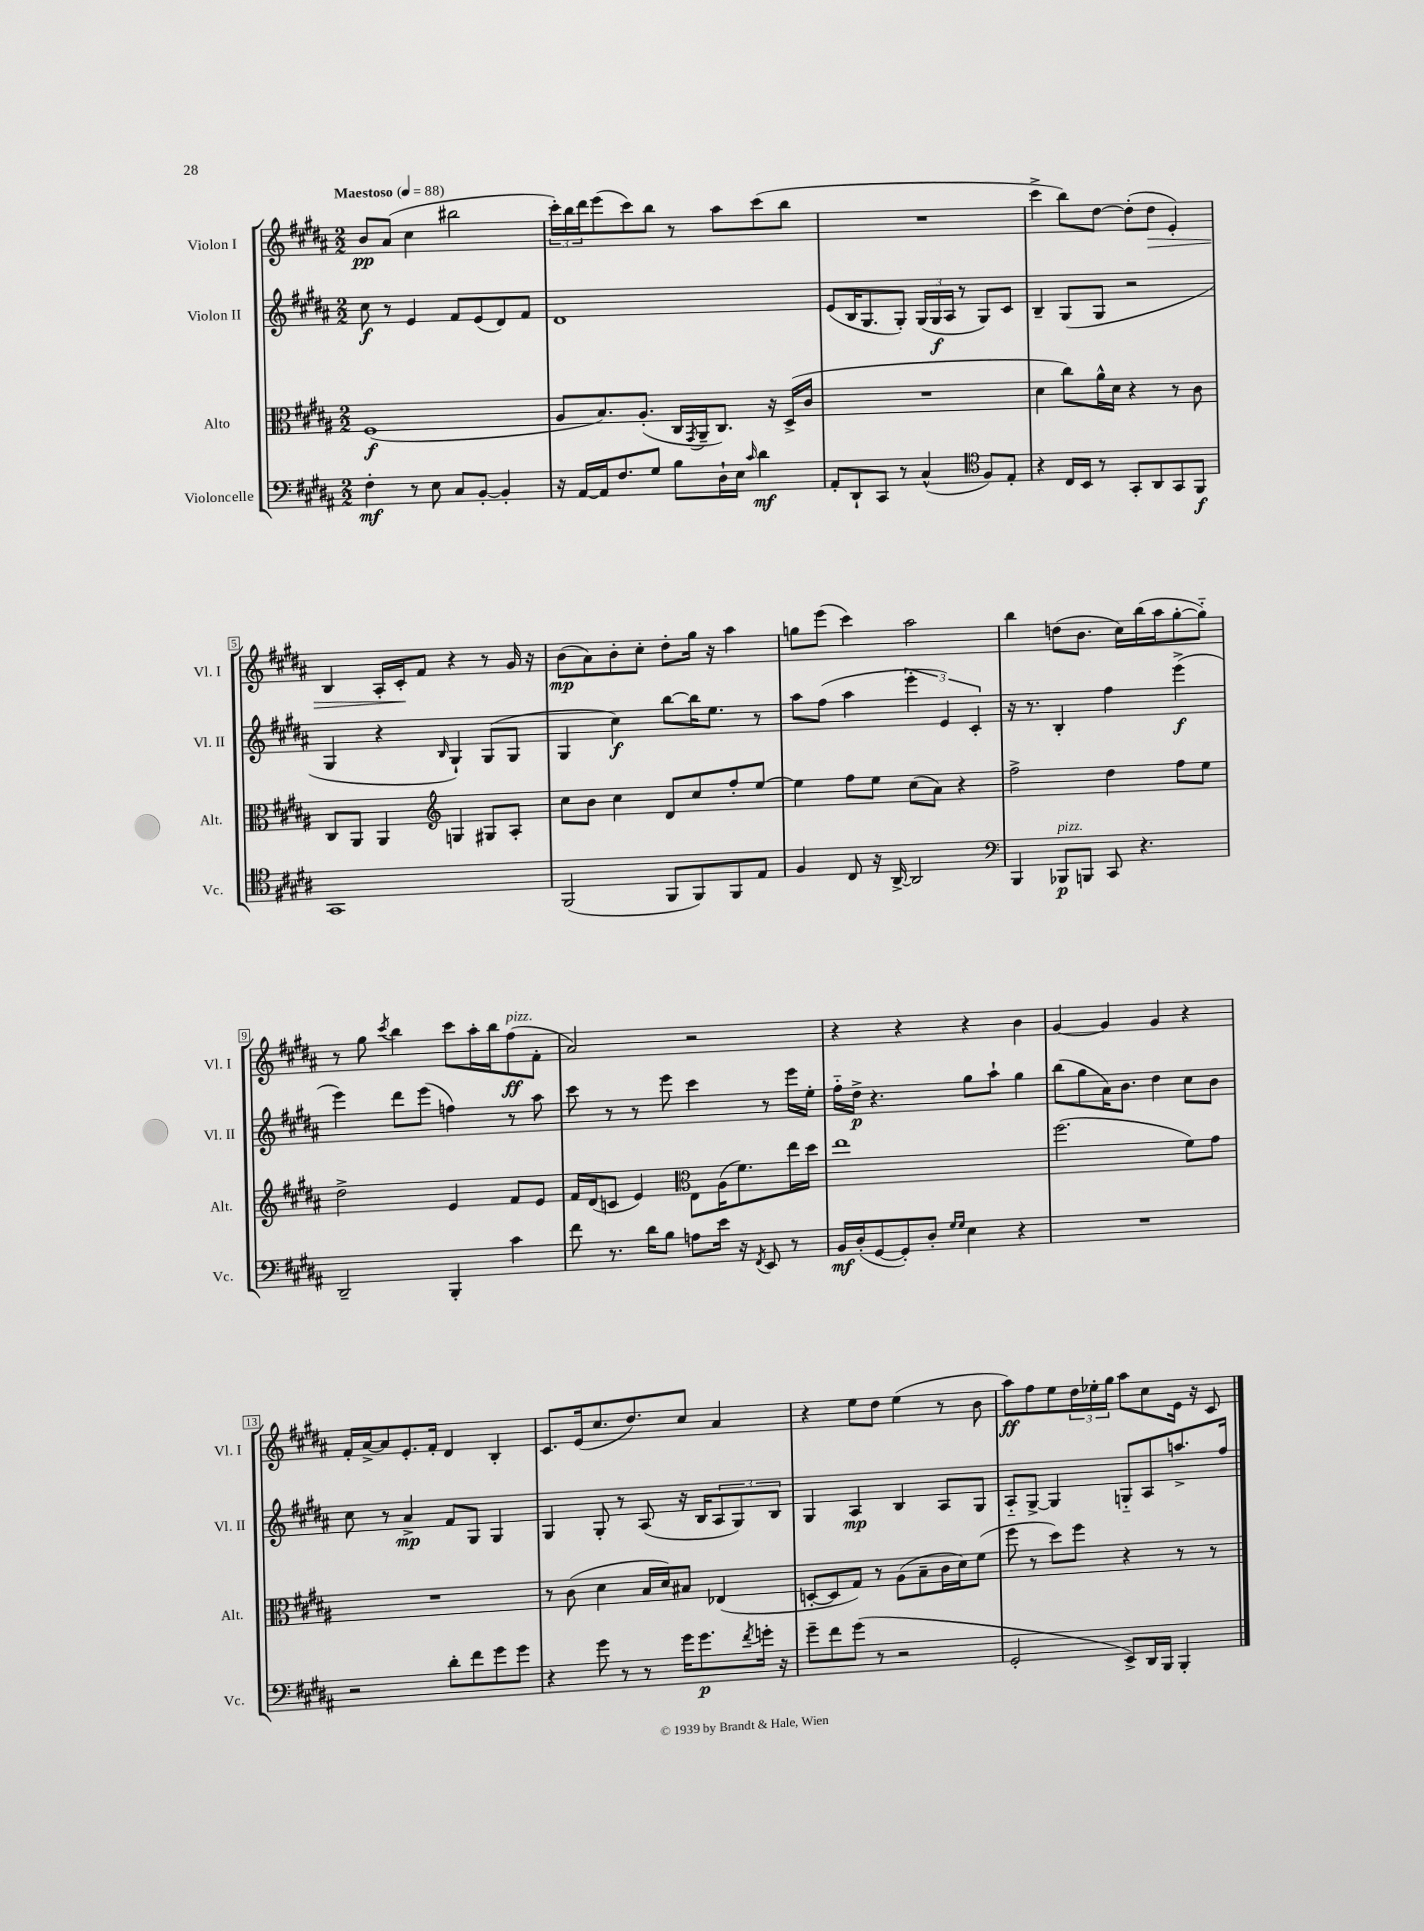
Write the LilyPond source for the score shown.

<<
\new StaffGroup <<
\new Staff = "s0" \with { instrumentName = "Violon I" shortInstrumentName = "Vl. I" } {
    \clef treble \key b \major \numericTimeSignature \time 2/2 \tempo "Maestoso" 4 = 88
    b'8\pp ais'8( cis''4 bis''2 |
    \tuplet 3/2 { cis'''16-.) b''16 dis'''16 } e'''8( cis'''8) b''8 r8 ais''8 cis'''8( b''8 |
    R1 |
    cis'''4-> b''8) dis''8~ dis''8-.( dis''8\> e'4-.) |
    b4 ais16-. cis'16-.\! fis'8 r4 r8 gis'16 r16 |
    b'8\mp( ais'8) b'8-. cis''8-. dis''8-. gis''16 r16 ais''4 |
    g''8 e'''8( cis'''4) ais''2 |
    b''4 d''8( b'8. cis''16) b''16( ais''16 gis''8~-. gis''8-_) |
    r8 gis''8 \acciaccatura { cis'''8 } b''4 cis'''8 ais''16-. b''16 fis''8\ff^\markup { \italic "pizz." }( fis'8-. |
    ais'2) r2 |
    r4 r4 r4 b'4 |
    gis'4~ gis'4 gis'4 r4 |
    fis'16-. ais'16~-> ais'8 e'8.-. fis'16-. dis'4 b4-. |
    cis'8. e'16( cis''8. dis''8.) cis''8 ais'4 |
    r4 e''8 dis''8 e''4( r8 b'8 |
    ais''8\ff) fis''8 e''8 \tuplet 3/2 { dis''16 ees''16-. gis''16 } ais''8 cis''8 e'16 r16 cis'8 \bar "|." |
}
\new Staff = "s1" \with { instrumentName = "Violon II" shortInstrumentName = "Vl. II" } {
    \clef treble \key b \major \numericTimeSignature \time 2/2
    cis''8\f r8 e'4 fis'8 e'8( dis'8) fis'8 |
    dis'1 |
    e'8( b16 gis8. gis8-.) \tuplet 3/2 { gis16( gis16\f ais16 } r8 gis8) cis'8 |
    b4-- gis8( gis8 r2 |
    gis4 r4 \grace { b16 } gis4-!) gis8( gis8 |
    gis4 cis''4\f) b''8~ b''16 e''8. r8 |
    ais''8 fis''8( ais''4 \tuplet 3/2 { e'''4-. e'4) cis'4-. } |
    r16 r8. b4-. fis''4 e'''4->\f( |
    e'''4) dis'''8 e'''8( f''4) r8 ais''8 |
    cis'''8 r8 r8 e'''8 cis'''4 r8 e'''16 e''16-. |
    fis''16-_ dis''16->\p r4. gis''8 ais''8-! gis''4 |
    b''8( gis''8 ais'16) b'8. dis''4 cis''8 b'8 |
    cis''8 r8 ais'4->\mp fis'8 gis8 gis4 |
    gis4 gis8-. r8 ais8( r16 b16 \tuplet 3/2 { ais8 gis8) b8 } |
    gis4 ais4\mp b4 ais8 gis8 |
    ais8-_ gis8~-> gis4 g8-_ ais8 a''8.-> fis''16 \bar "|." |
}
\new Staff = "s2" \with { instrumentName = "Alto" shortInstrumentName = "Alt." } {
    \clef alto \key b \major \numericTimeSignature \time 2/2
    fis1\f( |
    ais8 b8.) ais8.-.( cis16 \acciaccatura { gis,8 } ais,16-- cis8.) r16 dis16->( cis'16 |
    R1 |
    dis'4 cis''8) ais'16-^ dis'16 r4 r8 cis'8 |
    cis8 ais,8 ais,4 \clef treble g4 gis8 ais8-. |
    cis''8 b'8 cis''4 dis'8 cis''8 fis''8-. e''8~ |
    e''4 fis''8 e''8 cis''8( ais'8) r4 |
    fis''2-> dis''4 fis''8 e''8 |
    dis''2-> e'4 fis'8 e'8 |
    fis'16 dis'16( c'8 e'4) \clef alto e8 ais16( fis'8.) e''16 dis''16 |
    e''1 |
    fis''2.( fis'8) gis'8 |
    R1 |
    r8 cis'8( dis'4 b16 dis'16) bis8 ees4( |
    d8~-. d8 gis8) r8 ais8( b8-- cis'16 dis'16) fis'8( |
    fis''8 r8 dis''8) fis''8 r4 r8 r8 \bar "|." |
}
\new Staff = "s3" \with { instrumentName = "Violoncelle" shortInstrumentName = "Vc." } {
    \clef bass \key b \major \numericTimeSignature \time 2/2
    fis4-.\mf r8 e8 cis8 b,8~-. b,4-. |
    r16 ais,16~ ais,16 fis8. gis8 b8 dis16-! e16 \grace { cis'16 } dis'4\mf |
    ais,8-. dis,8-! cis,8 r8 cis4-^( \clef tenor fis8) e8-. |
    r4 cis16 b,16 r8 gis,8-. ais,8 gis,8 fis,8\f |
    gis,1 |
    fis,2( fis,8 fis,8) fis,8 e8 |
    fis4 cis8 r16 ais,16~-> ais,2 |
    \clef bass b,,4 bes,,8\p^\markup { \italic "pizz." } b,,8 cis,8 r4. |
    dis,2-- b,,4-. cis'4 |
    fis'8 r8. dis'16 b8 a8 e'16 r16 \acciaccatura { fis,8 } e,8 r8 |
    b,16\mf dis16-.( gis,8~ gis,8-.) dis8-. \grace { gis16 gis16 } e4 r4 |
    R1 |
    r2 dis'8-. fis'8 gis'8 gis'8 |
    r4 gis'8 r8 r8 gis'16 gis'8.\p \acciaccatura { fis'8 } g'16-. r16 |
    gis'8-- fis'8 gis'8( r8 r2 |
    gis,2-. e,8->) dis,16 b,,16 b,,4-. \bar "|." |
}
>>
>>
\layout { \context { \Score \override BarNumber.stencil = #(make-stencil-boxer 0.1 0.3 ly:text-interface::print) } }
